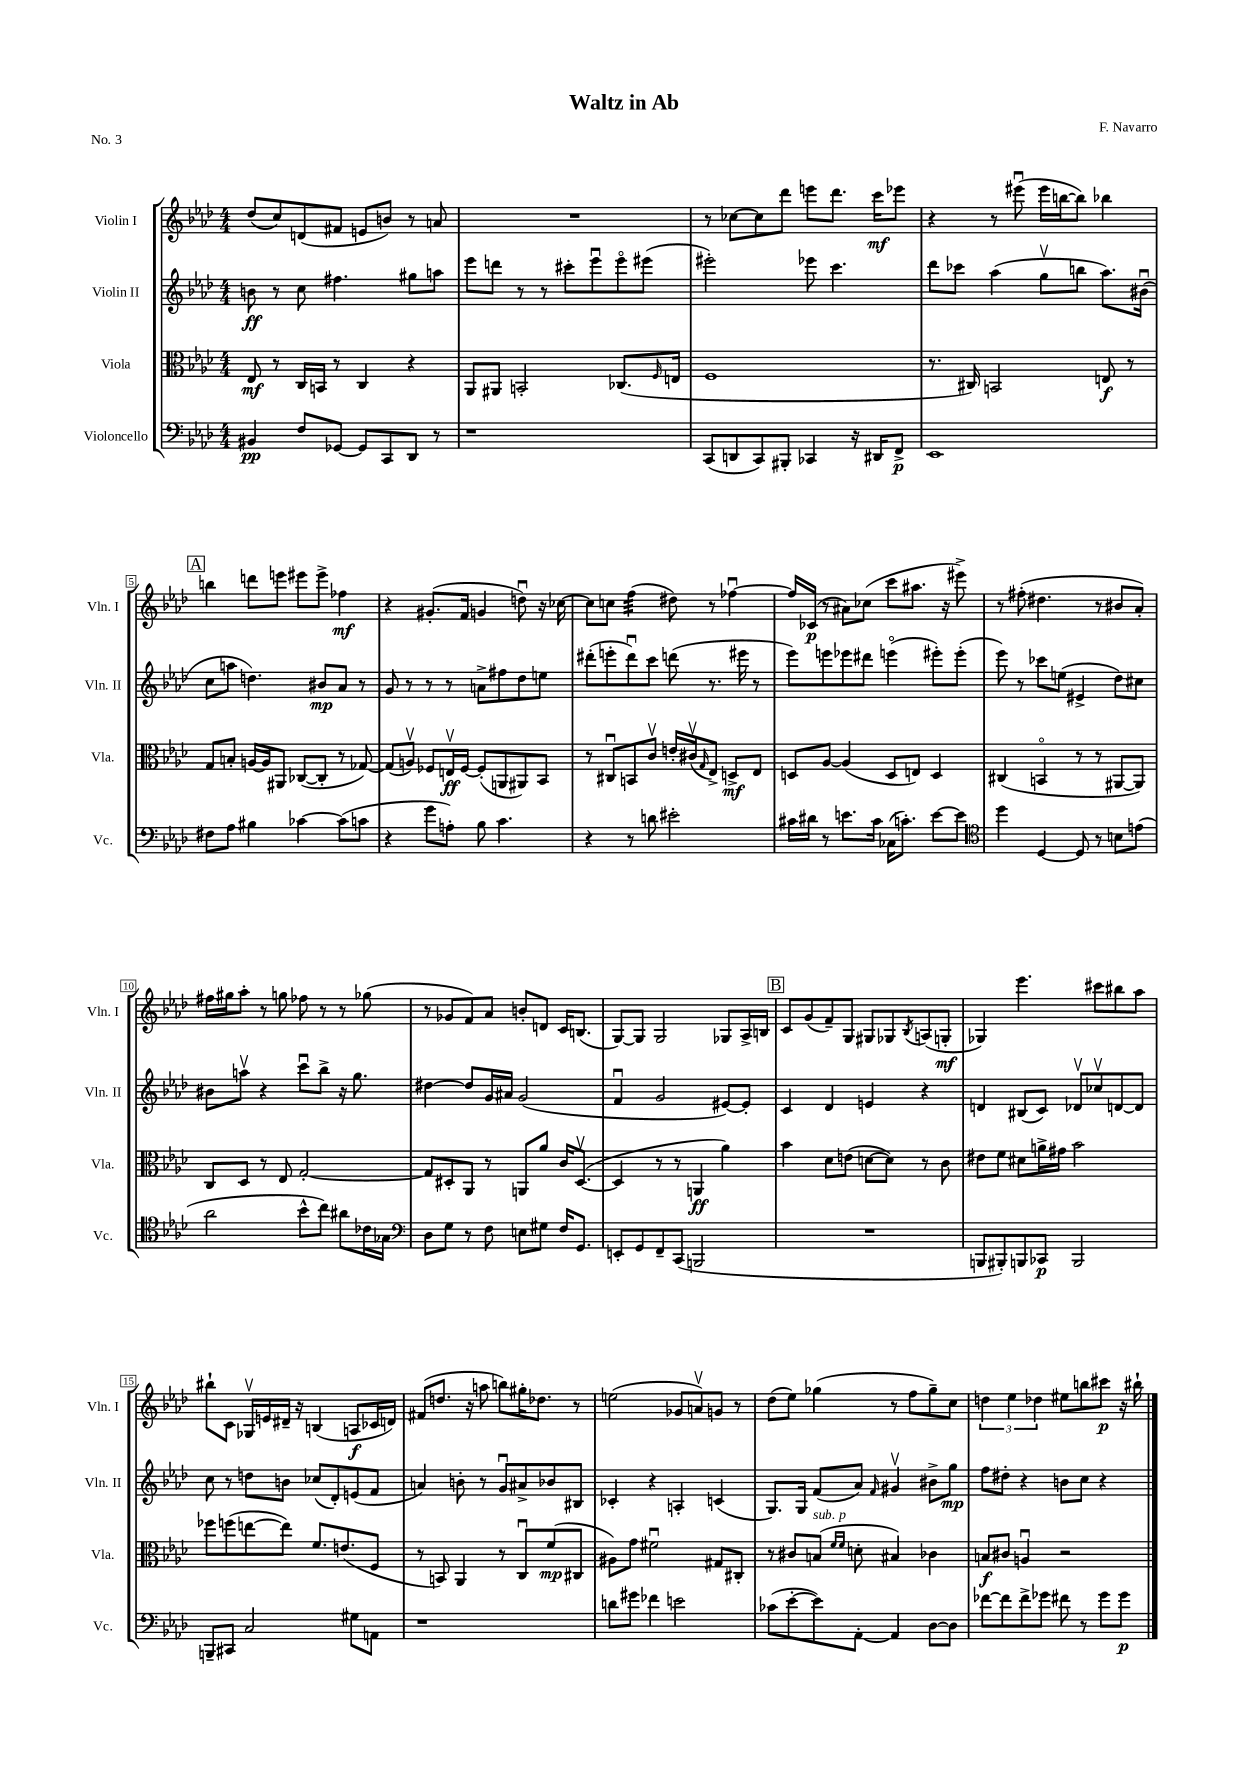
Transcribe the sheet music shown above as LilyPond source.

\header { title = "Waltz in Ab" composer = "F. Navarro" piece = "No. 3" }
<<
\new StaffGroup <<
\new Staff = "s0" \with { instrumentName = "Violin I" shortInstrumentName = "Vln. I" } {
    \clef treble \key aes \major \numericTimeSignature \time 4/4
    des''8( c''8) d'8( fis'8 e'8 b'8) r8 a'8 |
    R1 |
    r8 ces''8~ ces''8 des'''8 e'''8 des'''8. c'''16\mf ees'''8 |
    r4 r8 eis'''8\downbow( eis'''16 b''16~ b''8) bes''4 |
    \mark \markup { \box "A" } b''4 d'''8 e'''8 eis'''8 eis'''8-> fes''4\mf |
    r4 gis'8.-.( f'16 g'4 d''8\downbow) r16 ces''16~ |
    ces''8 c''8 f''4:32( dis''8) r8 fes''4~\downbow |
    fes''16 ces'16\p( r8 ais'8) ces''8( c'''8 ais''8. r16 eis'''8->) |
    r8 fis''8-.( dis''4. r8 bis'8 aes'8-.) |
    fis''16 gis''16 aes''8-. r8 g''8 fes''8 r8 r8 ges''8( |
    r8 ges'8 f'8) aes'8 b'8-. d'8 c'16 b8.( |
    g8~) g8 g2 ges8 aes16-> b16 |
    \mark \markup { \box "B" } c'8 g'8( f'8--) g8 gis8 ges8 \acciaccatura { bes8 } a8( g8-.\mf |
    ges4) ees'''4. cis'''8 bis''8 aes''8 |
    bis''8-! c'8 ges16\upbow e'16 dis'16-- r16 b4( a8\f ces'16 d'16) |
    fis'8( d''8. r16 a''8 b''8) gis''16-. des''8. r8 |
    e''2( ges'8 a'8\upbow) g'8 r8 |
    des''8( ees''8) ges''4( r8 f''8 ges''8--) c''8 |
    \tuplet 3/2 { d''4 ees''4 des''4 } eis''8 b''8 cis'''8\p r16 bis''16-! \bar "|." |
}
\new Staff = "s1" \with { instrumentName = "Violin II" shortInstrumentName = "Vln. II" } {
    \clef treble \key aes \major \numericTimeSignature \time 4/4
    b'8\ff r8 c''8 fis''4. gis''8 a''8 |
    ees'''8 d'''8 r8 r8 cis'''8-. ees'''8\downbow ees'''8\flageolet eis'''8( |
    eis'''2-.) ees'''8 c'''4. |
    des'''8 ces'''8 aes''4( g''8\upbow b''8 aes''8.) bis'16\downbow( |
    \mark \markup { \box "A" } c''8 a''8 d''4.) bis'8\mp aes'8 r8 |
    g'8 r8 r8 r8 a'8-> fis''8 des''8 e''8 |
    dis'''8-.( e'''8-. dis'''8\downbow) c'''8 d'''8( r8. eis'''16 r8 |
    ees'''8) e'''8 ees'''8 dis'''8 e'''4\flageolet( eis'''8-.) eis'''8-.( |
    ees'''8) r8 ces'''8 e''8( eis'4-> des''8) cis''8 |
    bis'8 a''8\upbow r4 c'''8\downbow bes''8-> r16 g''8. |
    dis''4~ dis''8 g'16 ais'16 g'2( |
    f'4\downbow g'2 eis'8~) eis'8-. |
    \mark \markup { \box "B" } c'4 des'4 e'4 r4 |
    d'4 bis8( c'8) des'8\upbow ces''8\upbow d'8~ d'8 |
    c''8 r8 d''8 b'8 ces''8( des'8-.) e'8( f'8 |
    a'4) b'8-. r8 g'8\downbow ais'8-> bes'8 bis8 |
    ces'4-. r4 a4-. c'4( |
    g8.) g16 f'8( aes'8) \grace { f'16 } gis'4\upbow bis'8-> g''8\mp |
    f''8 dis''8-. r4 b'8 c''8 r4 \bar "|." |
}
\new Staff = "s2" \with { instrumentName = "Viola" shortInstrumentName = "Vla." } {
    \clef alto \key aes \major \numericTimeSignature \time 4/4
    ees8\mf r8 c16 b,16 r8 c4 r4 |
    aes,8 ais,8 b,2-. ces8.( \grace { f16 } e16 |
    f1 |
    r8. cis16) b,2 e8\f r8 |
    \mark \markup { \box "A" } g8 b8-. a16~ a16 ais,8 ces8~( ces8-. r8 ges8~) |
    ges8( a8\upbow) fes8 e16\upbow\ff fes16~ fes8-.( a,8 ais,8) bes,8 |
    r8 cis8\downbow b,8 c'8\upbow e'16-. cis'16\upbow( \grace { g16 } ees8->) d8->\mf ees8 |
    d8 aes8~ aes4( d8 e8) d4 |
    cis4( b,4\flageolet r8 r8 ais,8~ ais,8) |
    c8 des8 r8 ees8 g2~-. |
    g8 dis8-. aes,8 r8 a,8 aes'8 c'16 dis8.~\upbow( |
    dis4 r8 r8 a,4\ff aes'4) |
    \mark \markup { \box "B" } bes'4 des'8 e'8( d'8~ d'8) r8 c'8 |
    eis'8 f'8 dis'8 a'16-> gis'16 bes'2 |
    fes''8 f''8( e''8~ e''8) f'8. e'8.( f8 |
    r8 b,8) aes,4 r8 c8\downbow f'8\mp( cis8 |
    ais8) g'8 fis'2\downbow gis8 cis8-. |
    r8 cis'8 b8^\markup { \italic "sub. p" }( \grace { f'16 f'16 } d'8-. bis4) ces'4 |
    b8\f cis'8 a4\downbow r2 \bar "|." |
}
\new Staff = "s3" \with { instrumentName = "Violoncello" shortInstrumentName = "Vc." } {
    \clef bass \key aes \major \numericTimeSignature \time 4/4
    bis,4\pp f8 ges,8~ ges,8 c,8 des,8 r8 |
    r1 |
    c,8( d,8 c,8) bis,,8-. ces,4 r16 dis,16 f,8->\p |
    ees,1 |
    \mark \markup { \box "A" } fis8 aes8 bis4 ces'4~ ces'8( c'8 |
    r4 g'8 a8-.) bes8 c'4. |
    r4 r8 d'8 eis'2-. |
    cis'16 dis'16 r8 e'8. cis'16 ces16( c'8.-.) e'8~ e'8 |
    \clef tenor des''4 des4~ des8 r8 b8 e'8( |
    aes'2 bes'8-^ c''8) ais'8 ces'16 ges16 |
    \clef bass des8 g8 r8 f8 e8 gis8 f16 g,8. |
    e,8-. g,8 f,8-- c,8( b,,2 |
    \mark \markup { \box "B" } R1 |
    b,,8 bis,,8-.) b,,8 ces,8\p b,,2 |
    b,,8-- cis,8 c2 gis8 a,8 |
    r1 |
    d'8 gis'8 fes'4 e'2 |
    ces'8( ees'8~-. ees'8) aes,8~-. aes,4 des8~ des8 |
    fes'8~ fes'8 fes'8-> ges'8 fis'8 r8 ges'8 ges'8\p \bar "|." |
}
>>
>>
\layout { \context { \Score \override BarNumber.stencil = #(make-stencil-boxer 0.1 0.3 ly:text-interface::print) } }
